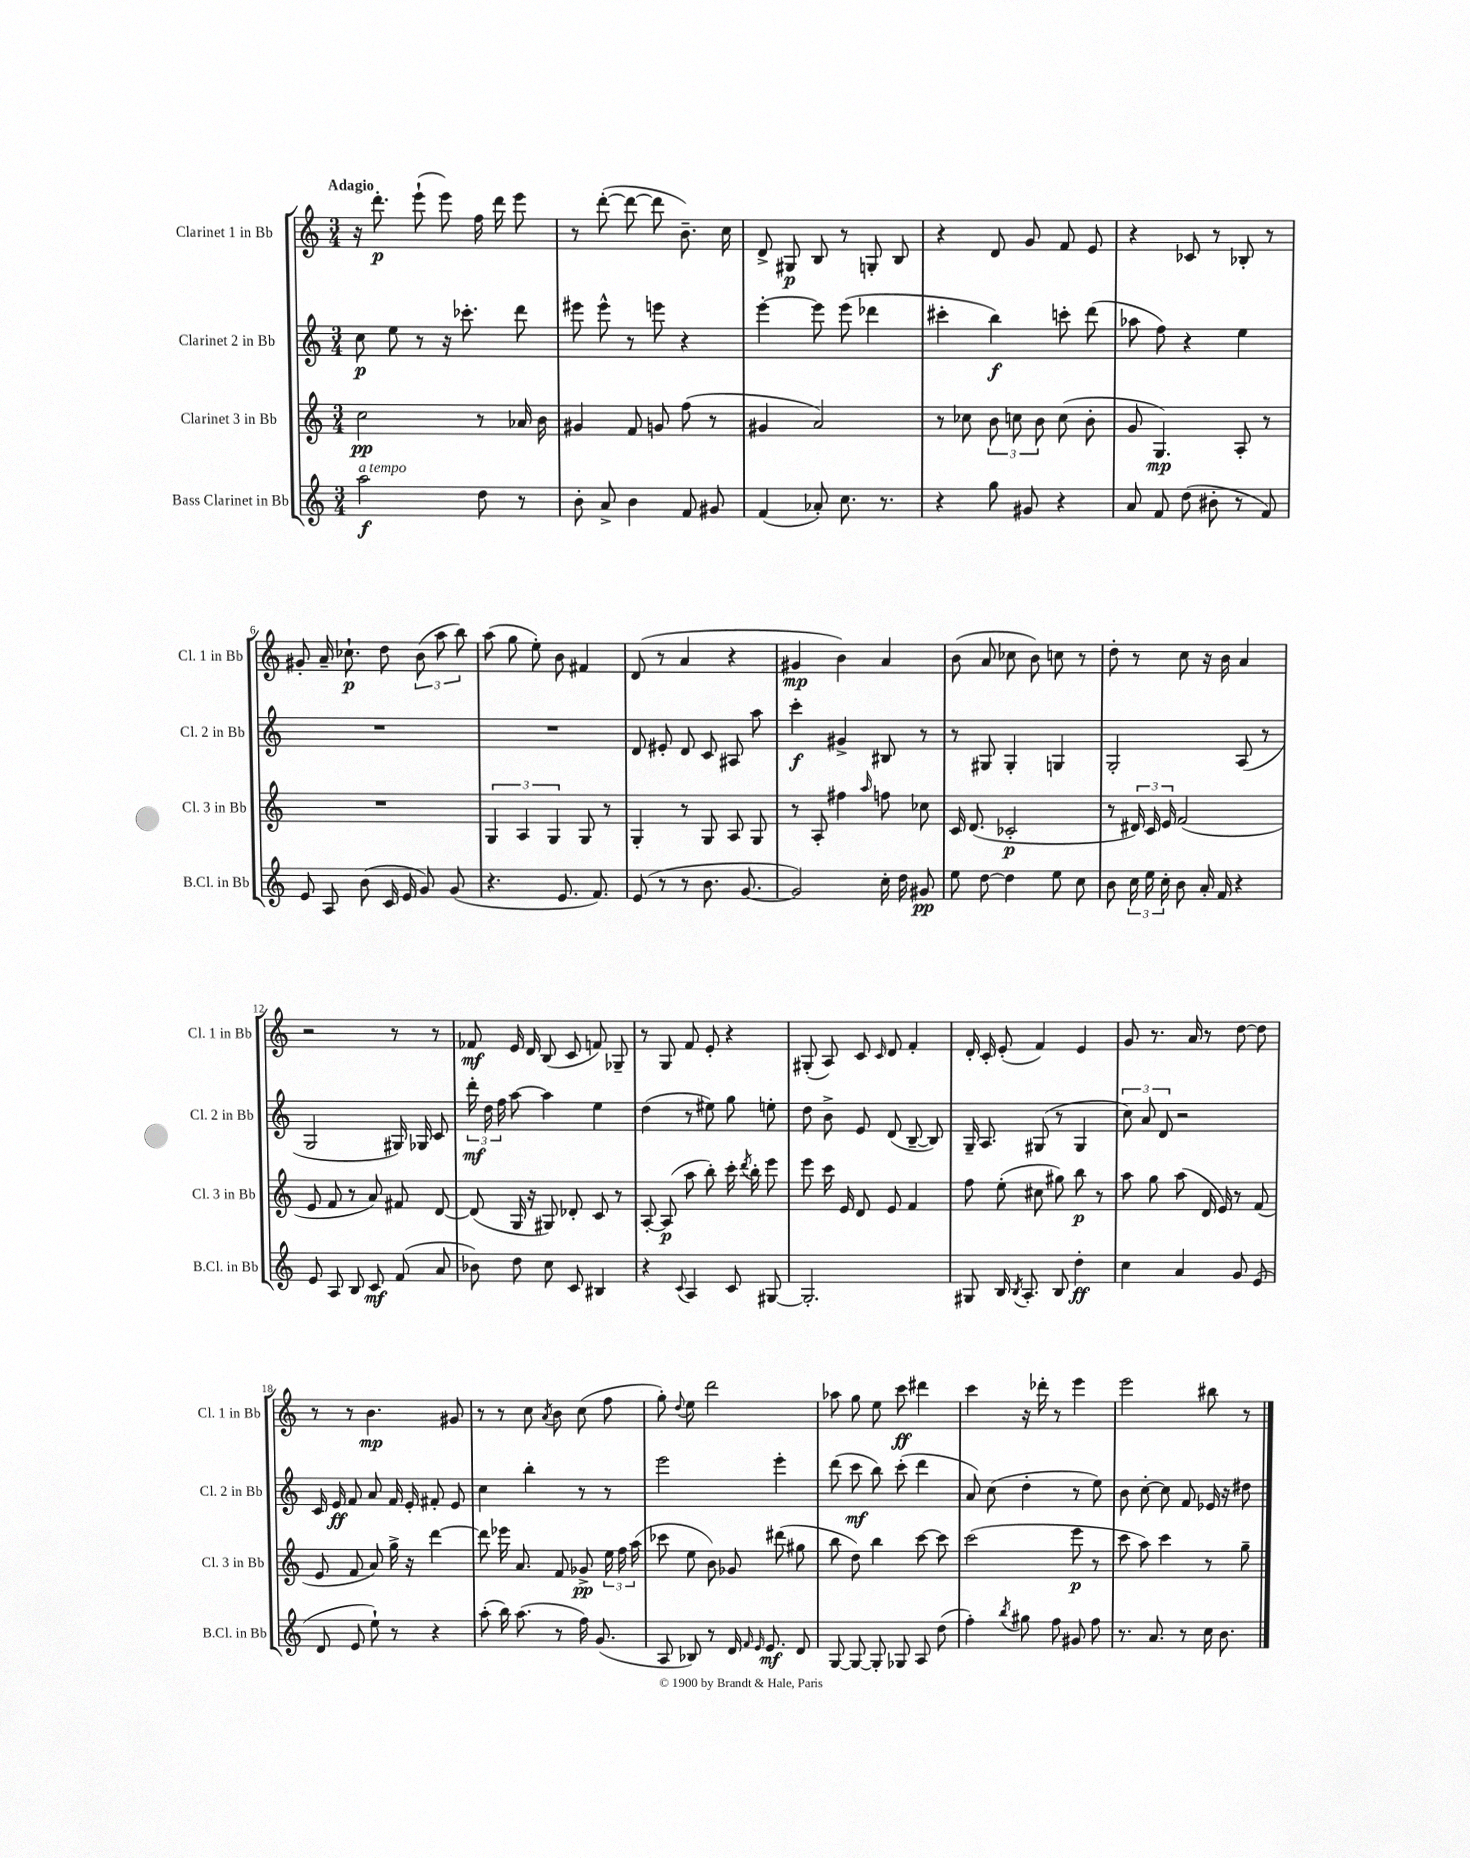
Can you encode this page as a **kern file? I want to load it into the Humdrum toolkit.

**kern	**kern	**kern	**kern
*staff4	*staff3	*staff2	*staff1
*clefG2	*clefG2	*clefG2	*clefG2
*k[]	*k[]	*k[]	*k[]
*M3/4	*M3/4	*M3/4	*M3/4
2aa	2cc	8cc	16r
.	.	.	8.ddd'
.	.	8ee	.
.	.	8r	(8eee`
.	.	16r	8eee)
.	.	8.ccc-'	.
8dd	8r	.	16ff
.	.	.	16ddd
8r	16a-	8ddd	8eee
.	16b	.	.
=	=	=	=
8b'	4g#	8eee#	8r
8a^	.	8eee#^^	([8ddd'
4b	8f	8r	8ddd_
.	8g	8eee	8ddd]
8f	(8ff	4r	8.b~)
8g#	8r	.	.
.	.	.	16cc
=	=	=	=
(4f	4g#	[4eee'	8d^
.	.	.	8G#
8a-')	2a)	8eee]	8B
8.cc	.	(8eee	8r
.	.	4ddd-	8G'
8.r	.	.	.
.	.	.	8B
=	=	=	=
4r	8r	4ccc#'	4r
.	8cc-	.	.
8gg	12b	4bb)	8d
.	12cc	.	.
8g#	.	.	8g
.	12b	.	.
4r	(8cc	8ccc'	8f
.	8b'	(8ddd	8e
=	=	=	=
8a	8g	8aa-	4r
8f	4.G)	8ff)	.
(8dd	.	4r	8c-
8b#'	.	.	8r
8r	8A'	4ee	8B-'
8f)	8r	.	8r
=	=	=	=
8e	2.r	2.r	8g#'
8A	.	.	16a~
.	.	.	8.cc-`
(8b	.	.	.
16c	.	.	8dd
16e	.	.	.
8g)	.	.	(12b
.	.	.	12aa
(8g	.	.	.
.	.	.	12bb)
=	=	=	=
4.r	6G	2.r	(8aa
.	.	.	8gg
.	6A	.	.
.	.	.	8ee')
.	6G	.	.
8.e	.	.	8b
.	8G	.	4f#
8.f)	.	.	.
.	8r	.	.
=	=	=	=
(8e	4G'	8d	(8d
8r	.	8e#'	8r
8r	8r	8d	4a
8.b	8G	8c	.
.	8A	8A#	4r
[8.g	.	.	.
.	8G	8aa	.
=	=	=	=
2g])	8r	4ccc'	4g#
.	8A'	.	.
.	4ff#	4g#^	4b)
.	16qqaa	.	.
16cc'	8ff	8B#	4a
16dd	.	.	.
8g#	8cc-	8r	.
=	=	=	=
8ee	16c	8r	(8b
.	(8.d	.	.
[8dd	.	8G#	8a
4dd]	2c-'	4G#'	8cc-
.	.	.	8b)
8ee	.	4G	8cc
8cc	.	.	8r
=	=	=	=
8b	8r	2G'	8dd'
24cc	24d#)	.	8r
24ee	24c	.	.
24cc'	24e	.	.
8b	(2f	.	8cc
16a'	.	.	16r
16f	.	.	16b
4r	.	(8A	4a
.	.	8r	.
=	=	=	=
8e	8e	2G	2r
8A	8f	.	.
8B	8r	.	.
8c	8a)	.	.
(8f	8f#	16G#)	8r
.	.	16G-	.
8a	[8d	8c	8r
=	=	=	=
8b-)	(8d]	24ddd'	8f-
.	.	24dd	.
.	.	24ff	.
8dd	16G	[8aa	16e
.	16r	.	16d
8cc	8G#)	4aa]	(8B
8c	8d-'	.	8c
4B#	8c	4ee	8f)
.	8r	.	8G-~
=	=	=	=
4r	[8A'	(4dd	8r
.	(8A]	.	8G
8qqc	.	.	.
4A	8aa	8r	8f
.	8bb')	8ee#)	8e'
8c	16ccc'	8gg	4r
.	8qddd	.	.
.	16bb'	.	.
[8G#	8eee	8ee'	.
=	=	=	=
2.G#']	8eee	8dd	(8G#'
.	16ccc	8b^	8A)
.	16e	.	.
.	8d	8e	8c
.	.	.	16qqc
.	8e	(8d	8d
.	4f	[8B~	4f'
.	.	8B])	.
=	=	=	=
8G#	8ff	16G~	16d'
.	.	8.A	16c'
16B	(8ee'	.	(8e'
8qB	.	.	.
8.A'	.	.	.
.	8cc#	(8G#	4f)
8B	8gg#)	8r	.
4dd'	8bb	4G#	4e
.	8r	.	.
=	=	=	=
4cc	8aa	12cc)	8g
.	.	12a	.
.	8gg	.	8.r
.	.	12d	.
4a	(8aa	2r	.
.	.	.	16a
.	16d	.	8r
.	16e)	.	.
8g	8r	.	[8dd
(8e	(8f	.	8dd]
=	=	=	=
8d	8e	16c	8r
.	.	16e	.
8e	8f	8f	8r
8ee`)	8a)	8a	4.b
8r	16gg^	16f	.
.	16r	16e'	.
4r	[4ddd	8f#'	.
.	.	8e	8g#
=	=	=	=
(8aa'	8ddd]	4cc	8r
16bb)	16eee-	.	8r
(8.aa	8.a	.	.
.	.	4bb'	8cc
.	.	.	8qa
8r	8f	.	8b
16ff)	8g-^	8r	(8cc
(8.g	.	.	.
.	24ee	8r	8ff
.	24ff	.	.
.	(24aa	.	.
=	=	=	=
8A	8ccc-	2eee	8gg')
.	.	.	8qqdd
8B-)	8ee	.	8ee
8r	8b)	.	2ddd
16d	8g-	.	.
16qqf	.	.	.
16qqe	.	.	.
8.e	.	.	.
.	(8ddd#	4eee'	.
8d	8gg#	.	.
=	=	=	=
[8G	8bb	(8ddd	8aa-
8G_	8dd)	8ccc	8gg
8G']	4bb	8bb)	8ee
8G-	.	(8ccc'	8ccc
8A	[8ccc	4ddd	4ddd#
(8dd	8ccc]	.	.
=	=	=	=
4ff')	(2ccc	8a)	4ccc
.	.	(8cc	.
8qbb	.	.	.
8gg#	.	4dd'	16r
.	.	.	16ddd-'
8ff	.	.	8r
8g#	8eee	8r	4eee
8ff	8r	8ee)	.
=	=	=	=
8.r	8ccc	8b	2eee
.	8aa)	[8cc'	.
8.a	.	.	.
.	4ccc	8cc]	.
8r	.	8f	.
16cc	8r	16e-	8bb#
8.b	.	16r	.
.	8gg~	8dd#	8r
==	==	==	==
*-	*-	*-	*-
